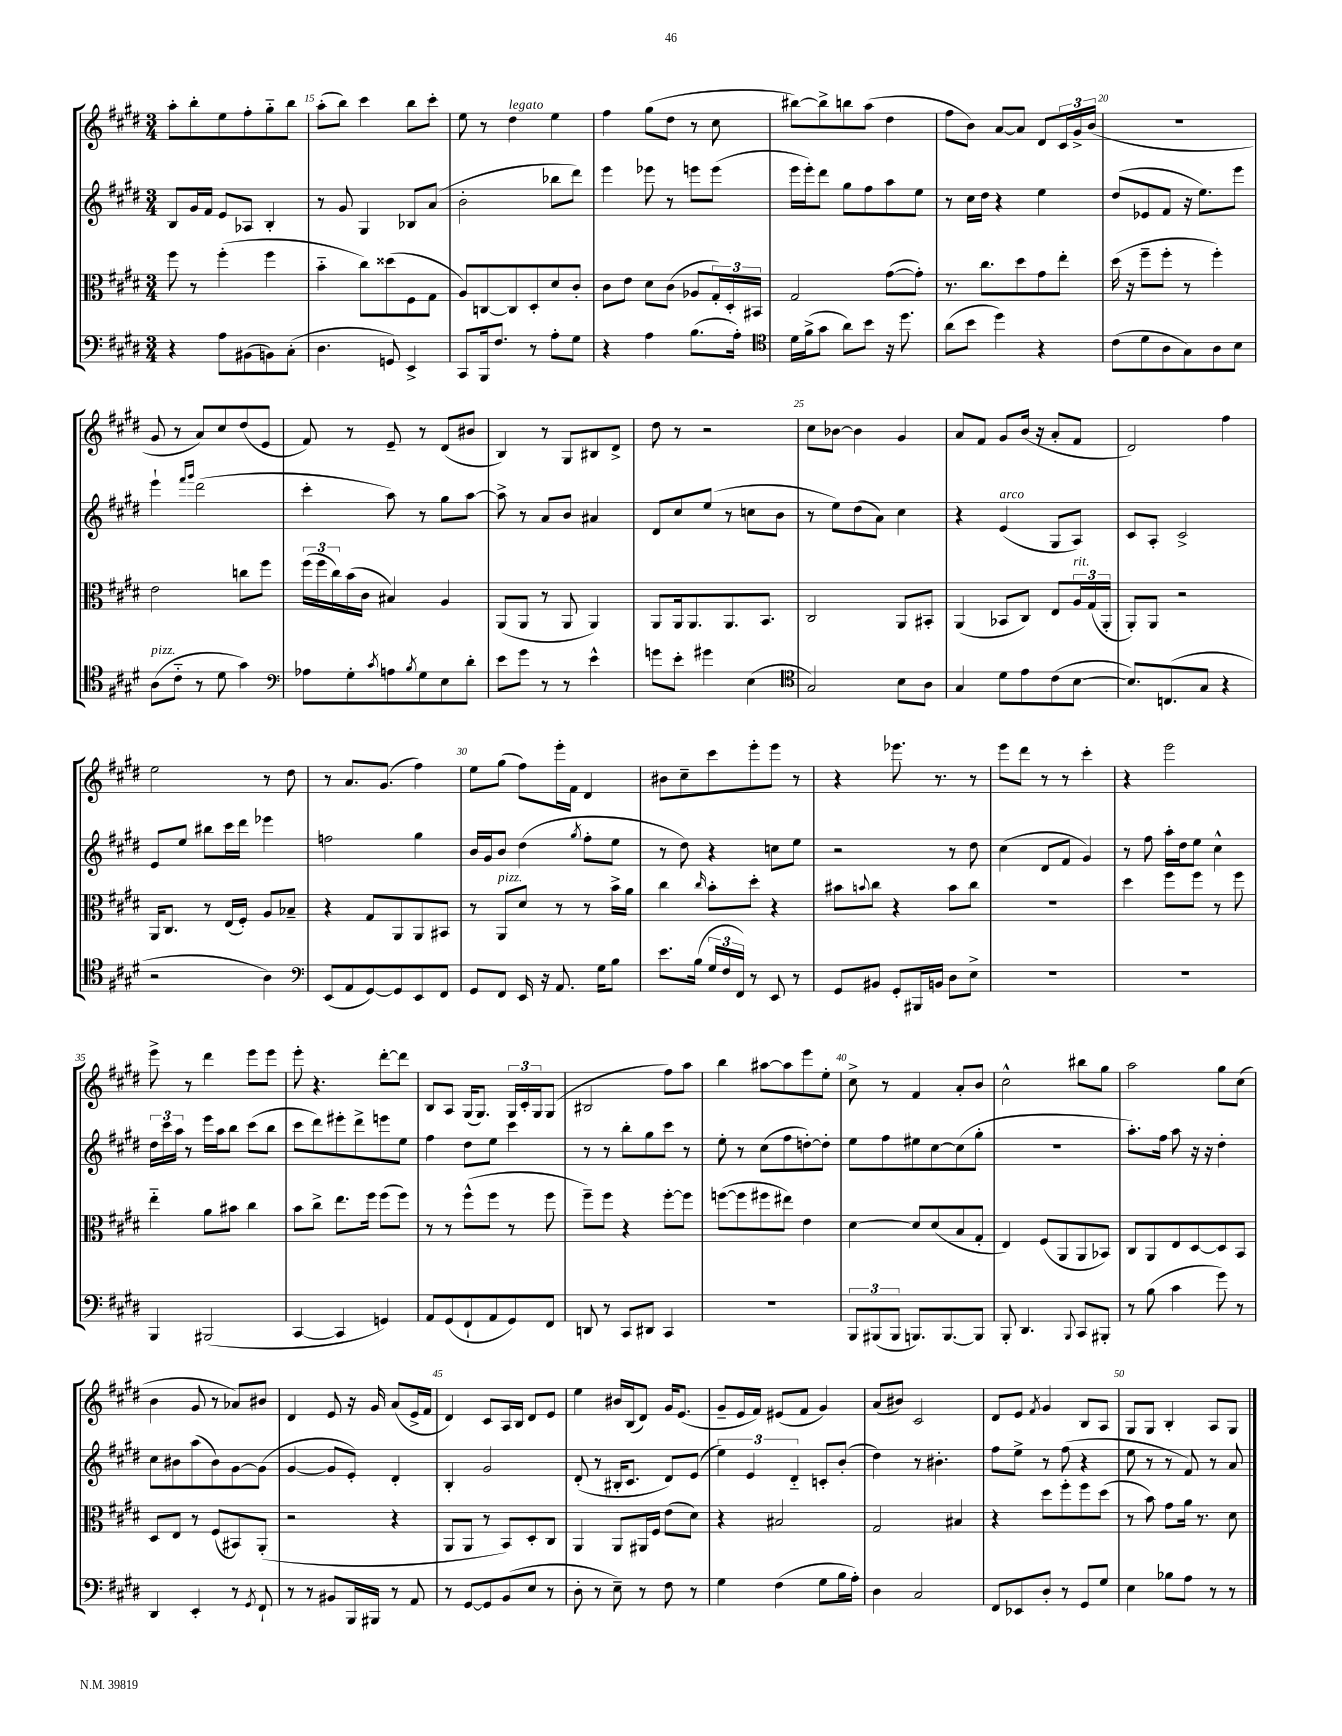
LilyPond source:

<<
\new StaffGroup <<
\new Staff = "s0" {
    \clef treble \key e \major \numericTimeSignature \time 3/4
    a''8-. b''8-. e''8 fis''8-. gis''8-_ b''8 |
    a''8-.( b''8) cis'''4 b''8 cis'''8-. |
    e''8 r8 dis''4^\markup { \italic "legato" } e''4 |
    fis''4 gis''8( dis''8 r8 cis''8 |
    bis''8~) bis''8-> b''8 a''8( dis''4 |
    fis''8 b'8) a'8~ a'8 dis'8 \tuplet 3/2 { cis'16 gis'16-> b'16( } |
    R2. |
    gis'8 r8 a'8) cis''8 dis''8( e'8 |
    fis'8) r8 e'8-- r8 dis'8( bis'8 |
    b4) r8 gis8 bis8 dis'8-> |
    dis''8 r8 r2 |
    cis''8 bes'8~ bes'4 gis'4 |
    a'8 fis'8 gis'8 b'16( r16 a'8-. fis'8 |
    dis'2) fis''4 |
    e''2 r8 dis''8 |
    r8 a'8. gis'8.( fis''4) |
    e''8 gis''8( fis''8) e'''16-. fis'16 dis'4 |
    bis'8 cis''8-- cis'''8 e'''8-. e'''8 r8 |
    r4 ees'''8. r8. r8 |
    e'''8 dis'''8 r8 r8 cis'''4-. |
    r4 e'''2 |
    e'''8-> r8 dis'''4 e'''8 e'''8 |
    e'''8-. r4. dis'''8~-. dis'''8 |
    b8 a8 gis16( gis8.) \tuplet 3/2 { gis16 cis'16-. gis16 } gis8( |
    bis2 fis''8) a''8 |
    b''4 ais''8~ ais''8 e'''8 e''8-. |
    cis''8-> r8 fis'4 a'8-. b'8 |
    cis''2-^ bis''8 gis''8 |
    a''2 gis''8 cis''8( |
    b'4 gis'8 r8 aes'8) bis'8 |
    dis'4 e'8 r16 gis'16 a'8( e'16-> fis'16 |
    dis'4) cis'8 a16 b16 dis'8 e'8 |
    e''4 bis'16 b16( dis'8) gis'16 e'8.( |
    gis'8-- e'16 fis'16) eis'8( fis'8 gis'4) |
    a'8( bis'8) cis'2 |
    dis'8 e'8 \acciaccatura { fis'8 } gis'4 b8 a8 |
    gis8 gis8 b4-. a8 gis8 \bar "|." |
}
\new Staff = "s1" {
    \clef treble \key e \major \numericTimeSignature \time 3/4
    b8 gis'16 fis'16 e'8 aes8 b4-. |
    r8 gis'8 gis4 bes8 a'8( |
    b'2-. bes''8 dis'''8) |
    e'''4 ees'''8 r8 e'''8 e'''8( |
    e'''16 e'''16-.) dis'''8 gis''8 fis''8 a''8 e''8 |
    r8 cis''16 dis''16 r4 e''4 |
    dis''8( ees'8 fis'8 r16 e''8.) e'''8 |
    e'''4-! \grace { fis'''16 gis'''16 } dis'''2( |
    cis'''4-. a''8) r8 gis''8 a''8~ |
    a''8-> r8 a'8 b'8 ais'4 |
    dis'8 cis''8 e''8( r8 c''8 b'8 |
    r8 e''8) dis''8( a'8) cis''4 |
    r4 e'4^\markup { \italic "arco" }( gis8 a8) |
    cis'8 a8-. cis'2-> |
    e'8 e''8 bis''8 cis'''16 dis'''16 ees'''4 |
    f''2 gis''4 |
    b'16 gis'16 b'8 dis''4( \acciaccatura { gis''8 } fis''8-. e''8 |
    r8 dis''8) r4 c''8 e''8 |
    r2 r8 dis''8 |
    cis''4( dis'8 fis'8 gis'4) |
    r8 fis''8 a''16-. dis''16 e''8 cis''4-^ |
    \tuplet 3/2 { dis''16 cis'''16 a''16 } r8 e'''16 a''16 b''8 cis'''8( b''8 |
    cis'''8 dis'''8) eis'''8-. dis'''8-> e'''8 e''8 |
    fis''4 dis''8 e''8 cis'''4 |
    r8 r8 b''8-. gis''8 cis'''8 r8 |
    e''8-. r8 cis''8( fis''8 d''8~-.) d''8-. |
    e''8 fis''8 eis''8 cis''8~ cis''8( gis''8-. |
    R2. |
    a''8.-.) fis''16 a''8 r16 r16 dis''4-. |
    cis''8 bis'8 a''8( bis'8) gis'8~ gis'8( |
    gis'4~ gis'8 e'8-.) dis'4-. |
    b4-. gis'2 |
    dis'8-.( r8 bis16-. cis'8. dis'8) e'8( |
    \tuplet 3/2 { e''4) e'4 dis'4-_ } c'8-. b'8-.( |
    dis''4) r8 bis'4.-. |
    fis''8 e''8-> r8 fis''8( r4 |
    e''8 r8 r8 fis'8) r8 a'8 \bar "|." |
}
\new Staff = "s2" {
    \clef alto \key e \major \numericTimeSignature \time 3/4
    fis''8 r8 fis''4-.( fis''4 |
    b'4-_ cis''8) disis''8( fis8 gis8 |
    a8) c8~ c8 dis8-. dis'8 cis'8-. |
    cis'8 e'8 dis'8 cis'8( aes8 \tuplet 3/2 { gis16-.) dis16-. bis,16 } |
    gis2 gis'8~( gis'8-.) |
    r8. cis''8. dis''8 gis'8 e''8-. |
    dis''16( r16 fis''8-- fis''8-. r8 fis''4-.) |
    e'2 c''8 fis''8 |
    \tuplet 3/2 { fis''16( fis''16 cis''16) } b'16( cis'16 bis4) a4 |
    a,8( a,8 r8 a,8 a,4) |
    a,8 a,16 a,8. a,8. b,8. |
    cis2 a,8 bis,8-. |
    a,4( bes,8 cis8) e8 \tuplet 3/2 { a16^\markup { \italic "rit." } gis16( a,16-. } |
    a,8-.) a,8 r2 |
    a,16 cis8. r8 e16( fis16-.) a8 bes8-- |
    r4 gis8 a,8 a,8 bis,8 |
    r8 a,8^\markup { \italic "pizz." } dis'8 r8 r8 b'16-> a'16 |
    cis''4 \grace { cis''16 } b'8-. dis''8-. r4 |
    bis'8 \appoggiatura { b'8 } cis''8 r4 b'8 cis''8 |
    R2. |
    dis''4 fis''8 fis''8 r8 fis''8 |
    e''4-_ a'8 bis'8 cis''4 |
    b'8 cis''8-> e''8. fis''16 fis''8( fis''8) |
    r8 r8 fis''8-^( fis''8 r8 fis''8 |
    fis''8--) fis''8 r4 fis''8~-. fis''8 |
    f''8~( f''8 fis''8 eis''8) e'4 |
    dis'4~ dis'8 dis'8( b8 gis8-. |
    e4) fis8( a,8 a,8 bes,8) |
    cis8 a,8 e8 dis8~ dis8 b,8 |
    dis8 e8 r8 fis8( bis,8) a,8-.( |
    r2 r4 |
    a,8 a,8 r8 b,8) dis8-. cis8 |
    a,4 a,8 ais,16 fis16 e'8( dis'8) |
    r4 bis2 |
    gis2 bis4 |
    r4 dis''8 fis''8-. fis''8 dis''8( |
    r8 b'8) gis'8 a'16 r8. dis'8 \bar "|." |
}
\new Staff = "s3" {
    \clef bass \key e \major \numericTimeSignature \time 3/4
    r4 a8 bis,8( b,8) cis8-.( |
    dis4. g,8) e,4-> |
    cis,8 b,,16 fis8. r8 a8-. gis8 |
    r4 a4 b8.( a16-.) |
    \clef tenor dis'16 fis'16->( gis'8 a'8) b'8 r16 dis''8. |
    a'8( b'8 dis''4) r4 |
    cis'8( dis'8 a8 gis8) a8 b8 |
    a8^\markup { \italic "pizz." }( cis'8-_ r8 dis'8 gis'4) |
    \clef bass aes8 gis8-. \acciaccatura { cis'8 } a8 \acciaccatura { b8 } gis8 e8 dis'8-. |
    e'8 gis'8 r8 r8 e'4-^ |
    g'8 e'8-. gis'4 e4( |
    \clef tenor gis2) b8 a8 |
    gis4 dis'8 e'8 cis'8( b8~ |
    b8.) c8.( gis8 r4 |
    r2 a4) |
    \clef bass e,8( a,8 gis,8~) gis,8 e,8 fis,8 |
    gis,8 fis,8 e,16 r16 a,8. gis16 b8 |
    e'8. b16( \tuplet 3/2 { gis16 fis16 fis,16) } r8 e,8 r8 |
    gis,8 bis,8 gis,8-. bis,,16 b,16 dis8 e8-> |
    R2. |
    R2. |
    b,,4 bis,,2( |
    cis,4~ cis,4 g,4) |
    a,8 gis,8( fis,8-! a,8 gis,8) fis,8 |
    d,8 r8 cis,8 dis,8 cis,4 |
    R2. |
    \tuplet 3/2 { b,,8 bis,,8( bis,,8 } b,,8.) b,,8.~ b,,8 |
    b,,8-. dis,4. \appoggiatura { b,,8 } cis,8 bis,,8-. |
    r8 b8( cis'4 gis'8) r8 |
    dis,4 e,4-. r8 \acciaccatura { gis,8 } fis,8-! |
    r8 r8 bis,8 b,,16 bis,,16 r8 a,8 |
    r8 gis,8~ gis,8 b,8( e8 r8 |
    dis8-. r8 e8--) r8 fis8 r8 |
    gis4 fis4( gis8 b16 a16-.) |
    dis4 cis2 |
    fis,8 ees,8 dis8-. r8 gis,8 gis8 |
    e4 bes8 a8 r8 r8 \bar "|." |
}
>>
>>
\layout { \context { \Score currentBarNumber = #14 \override BarNumber.break-visibility = ##(#f #t #t) barNumberVisibility = #(every-nth-bar-number-visible 5) } }
